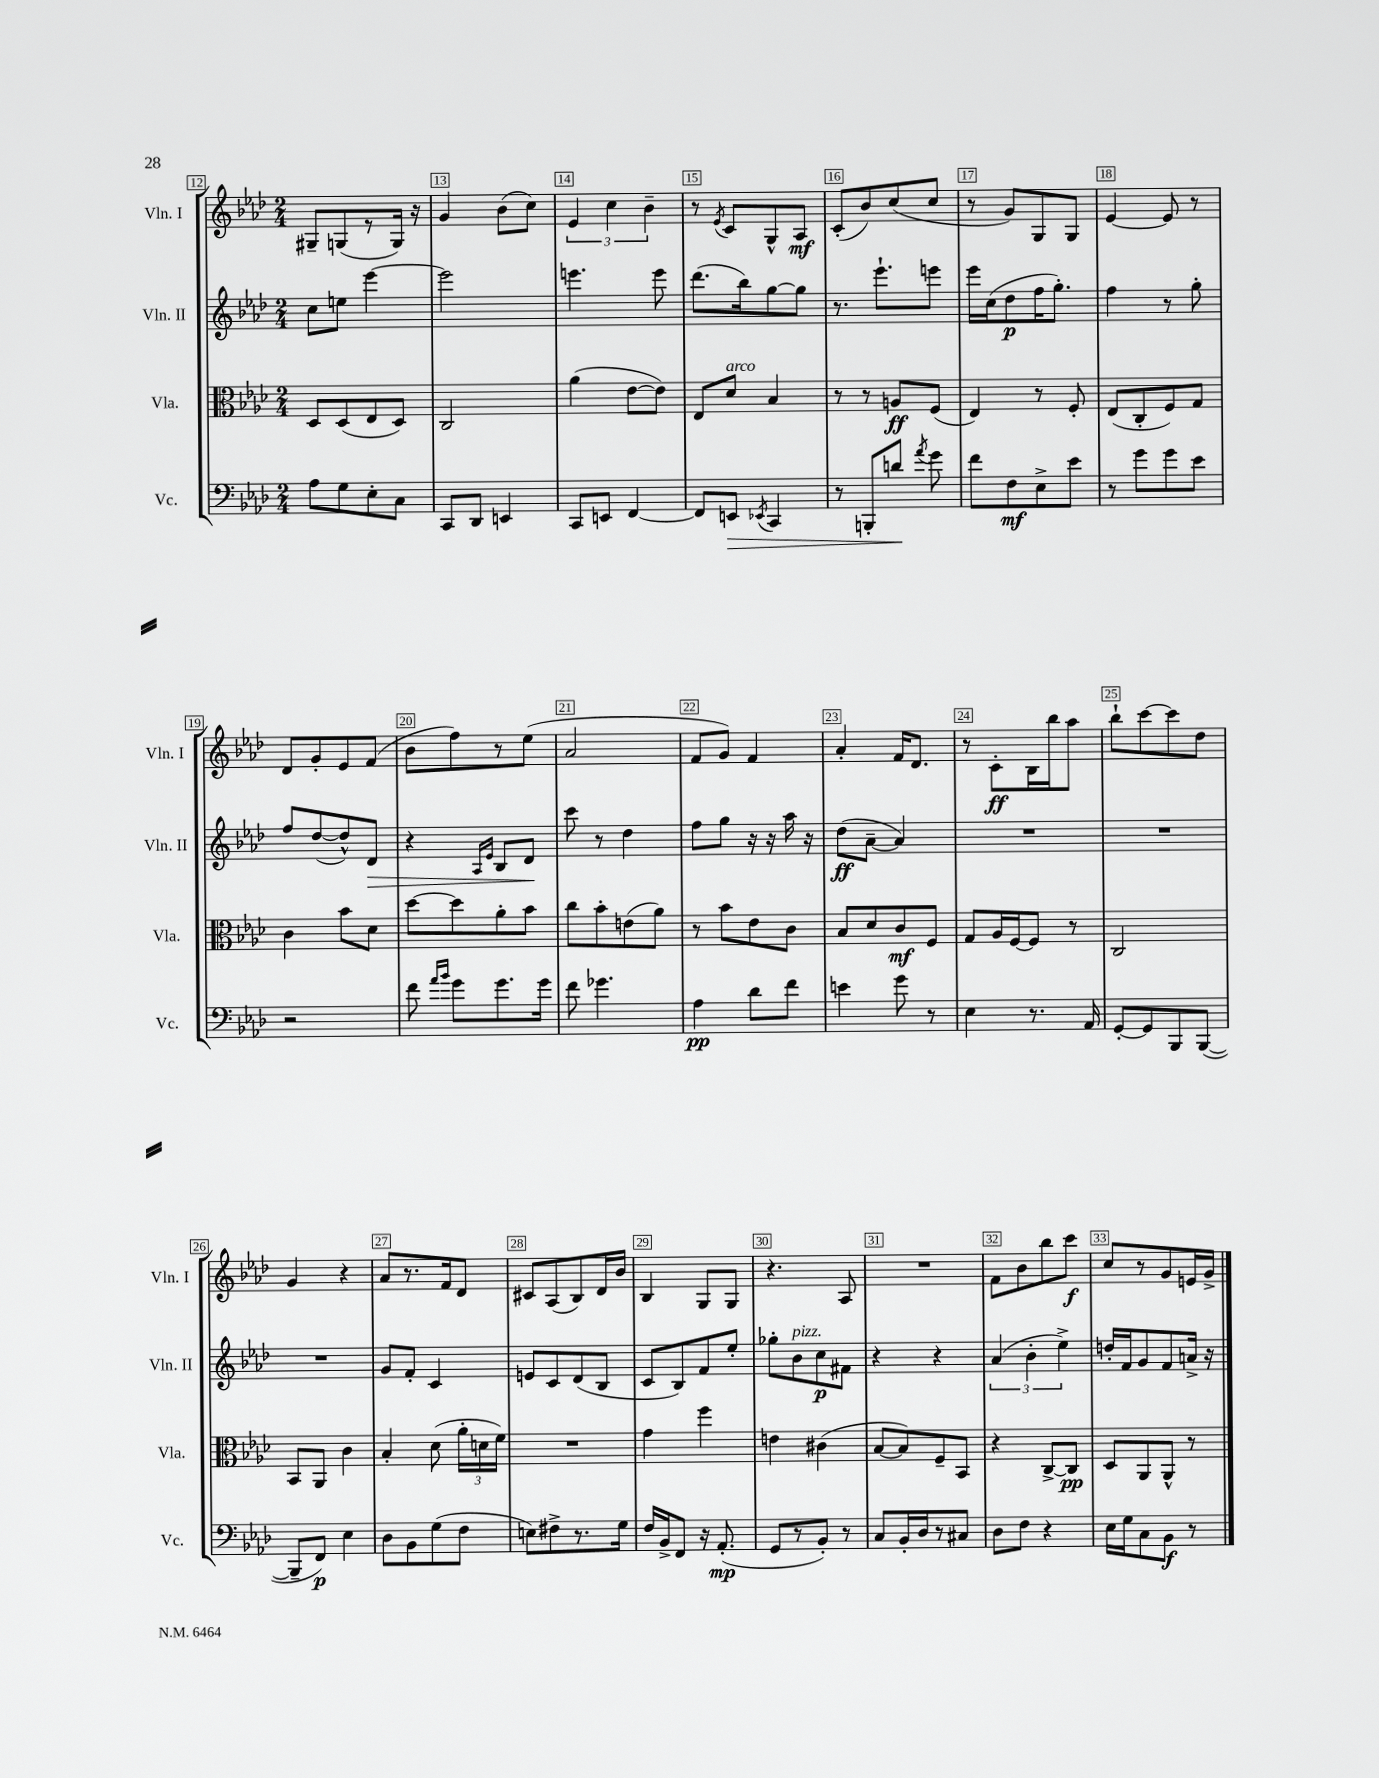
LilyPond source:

<<
\new StaffGroup <<
\new Staff = "s0" \with { instrumentName = "Vln. I" shortInstrumentName = "Vln. I" } {
    \clef treble \key aes \major \numericTimeSignature \time 2/4
    \autoBeamOff gis8[-- g8( r8 g16]) r16 |
    g'4 bes'8[( c''8]) |
    \tuplet 3/2 { ees'4 c''4 bes'4-- } |
    r8 \acciaccatura { ees'8 } c'8[ g8-^ aes8]\mf |
    c'8[-.( bes'8) c''8( c''8] |
    r8 g'8[) g8 g8] |
    ees'4~ ees'8 r8 |
    des'8[ g'8-. ees'8 f'8]( |
    bes'8[ f''8) r8 ees''8]( |
    aes'2 |
    f'8[ g'8]) f'4 |
    aes'4-. f'16[ des'8.] |
    r8 c'8[-.\ff bes16 bes''16 aes''8] |
    bes''8[-! c'''8~ c'''8 des''8] |
    g'4 r4 |
    aes'8[ r8. f'16 des'8] |
    cis'8[ aes8( bes8) des'16 bes'16] |
    bes4 g8[ g8] |
    r4. aes8 |
    R2 |
    f'8[ bes'8 bes''8 c'''8]\f |
    c''8[ r8 g'8 e'16 g'16]-> \bar "|." |
}
\new Staff = "s1" \with { instrumentName = "Vln. II" shortInstrumentName = "Vln. II" } {
    \clef treble \key aes \major \numericTimeSignature \time 2/4
    \autoBeamOff c''8[ e''8] ees'''4~ |
    ees'''2 |
    e'''4. e'''8 |
    des'''8.[( bes''16) g''8~ g''8] |
    r8. ees'''8.[-! e'''8] |
    ees'''16[ c''16( des''8\p f''16 g''8.]-.) |
    f''4 r8 g''8-. |
    f''8[ des''8~( des''8-^) des'8]\> |
    r4 \grace { aes16[ ees'16] } bes8[ des'8]\! |
    c'''8 r8 des''4 |
    f''8[ g''8] r16 r16 aes''16 r16 |
    des''8[\ff( aes'8]~-- aes'4) |
    R2 |
    R2 |
    R2 |
    g'8[ f'8]-. c'4 |
    e'8[ c'8 des'8( bes8] |
    c'8[ bes8) f'8 ees''8]-. |
    ges''8[-. bes'8^\markup { \italic "pizz." } c''8\p fis'8] |
    r4 r4 |
    \tuplet 3/2 { aes'4( bes'4-. ees''4->) } |
    d''16[-. f'16 g'8 f'8 a'16]-> r16 \bar "|." |
}
\new Staff = "s2" \with { instrumentName = "Vla." shortInstrumentName = "Vla." } {
    \clef alto \key aes \major \numericTimeSignature \time 2/4
    \autoBeamOff des8[ des8( ees8 des8]) |
    c2 |
    aes'4( ees'8[~ ees'8]) |
    ees8[ des'8]^\markup { \italic "arco" } bes4 |
    r8 r8 a8[\ff f8]( |
    ees4) r8 f8-. |
    ees8[( c8-. f8) g8] |
    c'4 bes'8[ des'8] |
    des''8[~ des''8 aes'8-. bes'8] |
    c''8[ bes'8-. e'8( aes'8]) |
    r8 bes'8[ ees'8 c'8] |
    bes8[ des'8 c'8\mf f8] |
    g8[ aes16 f16~ f8] r8 |
    c2 |
    bes,8[ aes,8] c'4 |
    bes4-. des'8( \tuplet 3/2 { aes'16[-. d'16 f'16]) } |
    R2 |
    g'4 f''4 |
    e'4 cis'4( |
    bes8[~ bes8) f8-- bes,8] |
    r4 c8[~-> c8]\pp |
    des8[ aes,8 aes,8]-^ r8 \bar "|." |
}
\new Staff = "s3" \with { instrumentName = "Vc." shortInstrumentName = "Vc." } {
    \clef bass \key aes \major \numericTimeSignature \time 2/4
    \autoBeamOff aes8[ g8 ees8-. c8] |
    c,8[ des,8] e,4 |
    c,8[ e,8] f,4~ |
    f,8[ e,8]\> \acciaccatura { ees,8 } c,4 |
    r8 b,,8[-. d'8]\! \acciaccatura { aes'8 } g'8 |
    f'8[ f8\mf ees8-> ees'8] |
    r8 g'8[ g'8 ees'8] |
    r2 |
    f'8 \grace { aes'16[ bes'16] } g'8[ g'8. g'16] |
    f'8 ges'4. |
    aes4\pp des'8[ f'8] |
    e'4 g'8 r8 |
    ees4 r8. aes,16 |
    g,8[~-. g,8 bes,,8 bes,,8]~( |
    bes,,8[-- f,8]\p) ees4 |
    des8[ bes,8 g8( f8] |
    e8[) fis8-> r8. g16] |
    f16[ bes,16-> f,8] r16 aes,8.-.\mp( |
    g,8[ r8 bes,8]-.) r8 |
    c8[ bes,16-. des16 r8 cis8] |
    des8[ f8] r4 |
    ees16[ g16 c8 bes,8]\f r8 \bar "|." |
}
>>
>>
\layout { \context { \Score currentBarNumber = #12 \override BarNumber.break-visibility = ##(#f #t #t) barNumberVisibility = #all-bar-numbers-visible \override BarNumber.stencil = #(make-stencil-boxer 0.1 0.3 ly:text-interface::print) } }
